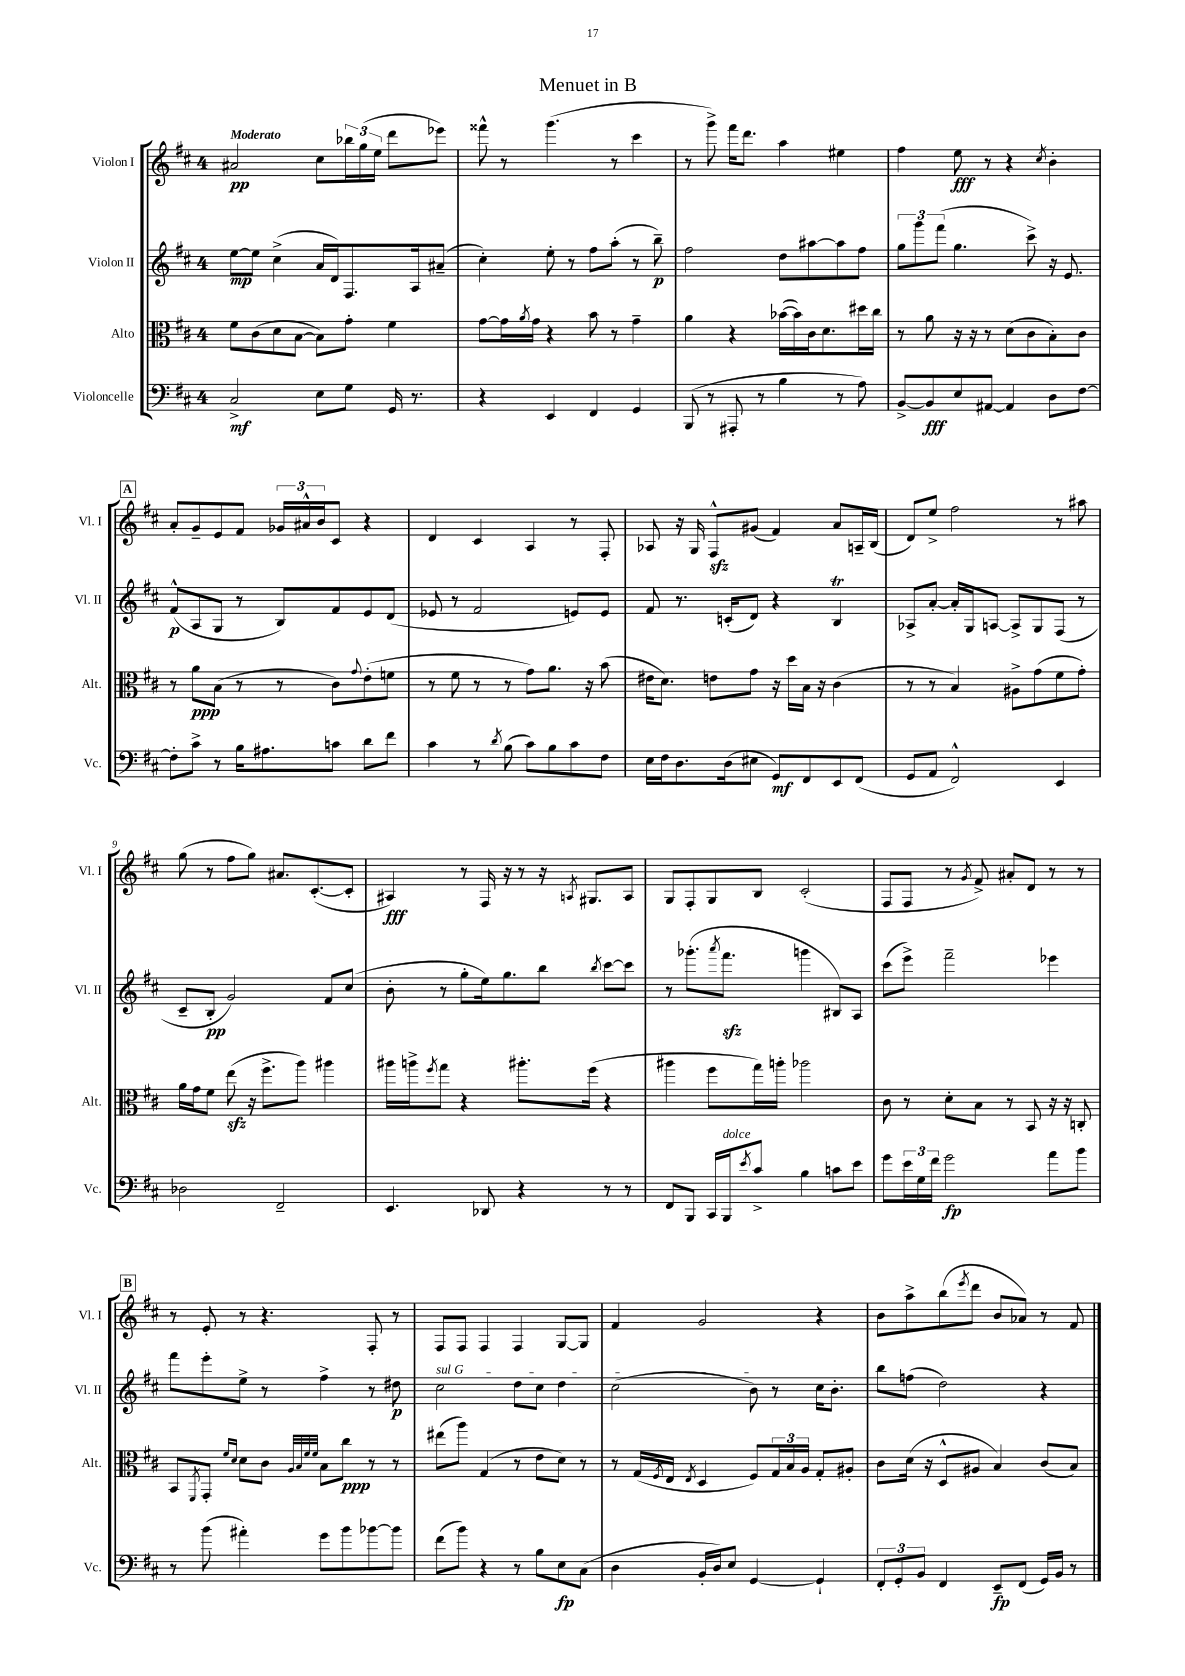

**kern	**kern	**kern	**kern
*staff4	*staff3	*staff2	*staff1
*clefF4	*clefC3	*clefG2	*clefG2
*k[f#c#]	*k[f#c#]	*k[f#c#]	*k[f#c#]
*M4/4	*M4/4	*M4/4	*M4/4
2C#^/	8f#\L	[8ee\L	2a#/
.	(8c#\	8ee\]J	.
.	8d\	(4cc#^\	.
.	[8B\J	.	.
8E\L	8B\]L)	16a/LL	8cc#\L
.	.	16d/J)	.
8G\J	8g'\J	8.F#/	24bb-\L
.	.	.	(24gg\
.	.	.	24ee\JJ
16GG/	4f#\	.	8ddd\L
8.r	.	16A/k	.
.	.	(8a#~/J	8eee-\J)
=	=	=	=
4r	[8g\L	4cc#'\)	8fff##^^\
.	16g\]L	.	8r
.	8qa/	.	.
.	16g\JJ	.	.
4EE/	4r	8ee'\	(4.ggg\
.	.	8r	.
4FF#/	8b\	8ff#\L	.
.	8r	(8aa'\J	8r
4GG/	4g~\	8r	4ccc#\
.	.	8bb~\)	.
=	=	=	=
(8BBB/	4a\	2ff#\	8r
8r	.	.	8ggg^\)
8AAA#'/	4r	.	16fff#\LK
.	.	.	8.ddd\J
8r	.	.	.
4B\	([16b-\LL	8dd\L	4aa\
.	16b-\])	.	.
.	16c#\J	[8aa#\	.
.	8.d\	.	.
8r	.	8aa#\]	4ee#\
8A\)	16dd#\L	8ff#\J	.
.	16cc#\JJ	.	.
=	=	=	=
[8BB^/L	8r	12gg\L	4ff#\
.	.	12ggg\	.
8BB/]	8a\	.	.
.	.	(12fff#\J	.
8E/	16r	4.gg\	8ee\
.	16r	.	.
[8AA#/J	8r	.	8r
4AA#/]	(8d\L	.	4r
.	8c#\	8ccc#^\)	.
.	.	.	8qcc#/
8D\L	8B'\)	16r	4b'\
.	.	8.e/	.
[8F#\J	8c#\J	.	.
=	=	=	=
8F#'\]L	8r	(8f#^^/L	8a'/L
8c#^\J	8a\L	8A/	8g~/
8r	(8B\J	8G/J	8e/
16B\LK	8r	8r	8f#/J
8.A#\	.	.	.
.	8r	8B/L)	24g-/LL
.	.	.	24a#^^/
.	.	.	24b/J
8c\J	8c#\L)	8f#/	8c#/J
.	8qqg/	.	.
8d\L	(8e'\	8e/	4r
8f#\J	8f\J	(8d/J	.
=	=	=	=
4c#\	8r	8e-/	4d/
.	8f#\	8r	.
8r	8r	2f#/	4c#/
8qd/	.	.	.
(8B\	8r	.	.
8c#\L)	8g\L)	.	4A/
8B\	8.a\J	.	.
8c#\	.	8e/L)	8r
.	16r	.	.
8F#\J	(8b\	8e/J	8F#'/
=	=	=	=
16E\LL	16e#\LK	8f#/	8A-/
16F#\J	8.d\J)	.	.
8.D\	.	8.r	16r
.	.	.	16G/
.	8e\L	.	8F#^^/L
(16D\k	.	(16c'/LK	.
8E#\J	8g\J	8d/J)	(8g#/J
8GG/L)	16r	4r	4f#/)
.	16dd\LL	.	.
8FF#/	16B\JJ	.	.
.	16r	.	.
8EE/	(4c#\	4B/	8a/L
(8FF#/J	.	.	16A~/L
.	.	.	(16B/JJ
=	=	=	=
8GG/L	8r	8A-^/L	8d/L)
8AA/J	8r	[8a'/J	8ee^/J
2FF#^^/)	4B/)	16a'/]LL	2ff#\
.	.	16G/J	.
.	.	[8A/J	.
.	8A#^\L	8A^/]L	.
.	(8g\	8G/	.
4EE/	8f#\	(8F#/J	8r
.	8g'\J)	8r	8aa#\
=	=	=	=
2D-\	16a\LL	8c#~/L	(8gg\
.	16g\J	.	.
.	8f#\J	8B'/J	8r
.	(8ee\	2g/)	8ff#\L
.	16r	.	8gg\J)
.	8.ff#^\L	.	.
2FF#~/	.	.	8.a#/L
.	8aa\J)	.	.
.	.	.	([8.c#'/
.	4aa#\	8f#/L	.
.	.	(8cc#/J	8c#'/]J
=	=	=	=
4.EE/	16aa#\LL	8b'\	4A#/)
.	16aa^\J	.	.
.	8qff#/	.	.
.	8gg\J	8r	.
.	4r	8gg'\L	8r
8DD-/	.	16ee\k)	16F#/
.	.	8.gg\	16r
4r	8.aa#'\L	.	8r
.	.	8bb\J	16r
.	.	.	8qA/
.	(16ff#\Jk	.	8.G#/L
.	.	8qbb/	.
8r	4r	[8ccc#\L	.
8r	.	8ccc#\]J	8A/J
=	=	=	=
8FF#/L	4aa#\	8r	8G/L
8BBB/J	.	(8.ggg-'\L	8F#'/
16CC#/LL	8ff#\L	.	8G/
.	.	8qaaa/	.
16BBB/J	.	8.fff#\J	.
8qe/	.	.	.
8c#^/J	16gg\L)	.	8B/J
.	16aa'\JJ	.	.
4B\	2aa-\	4ggg\	(2c#'/
8c\L	.	8B#/L)	.
8e\J	.	8A/J	.
=	=	=	=
8g\L	8c#\	(8ccc#\L	8F#/L
24e\L	8r	8eee^\J)	8F#/J
24G\	.	.	.
24f#\JJ	.	.	.
2g\	8d'\L	2fff#~\	8r
.	.	.	8qg/
.	8B\J	.	8f#^/)
.	8r	.	8a#'/L
.	8BB/	.	8d/J
8a\L	16r	4eee-\	8r
.	16r	.	.
8b\J	8C'/	.	8r
=	=	=	=
8r	8BB/L	8fff#\L	8r
.	8qFF#/	.	.
(8b\	8GG'/J	8eee'\	8e'/
.	16qqf#/LL	.	.
.	16qqd/JJ	.	.
4a#'\)	8d\L	8ee^\J	8r
.	8c#\J	8r	4.r
.	32qqA/LLL	.	.
.	32qqB/	.	.
.	32qqf#/	.	.
.	32qqf#/JJJ	.	.
8g\L	8B\L	4ff#^\	.
8b\	8cc#\J	.	.
[8b-\	8r	8r	8F#'/
8b-\]J	8r	8dd#\	8r
=	=	=	=
(8f#\L	(8ee#\L	2cc#\	8F#/L
8b\J)	8aa\J)	.	8F#/J
4r	(4G/	.	4F#/
8r	8r	8dd\L	4F#/
8B\L	8e\L	8cc#\J	.
8E\	8d\J)	4dd\	[8G/L
(8C#\J	8r	.	8G/]J
=	=	=	=
4D\	8r	(2cc#\	4f#/
.	(16G/LL	.	.
.	8qF#/	.	.
.	16E/JJ	.	.
.	8qE/	.	.
16BB'/LL	4D/	.	2g/
16D/J)	.	.	.
8E/J	.	.	.
[4GG/	8F#/L)	8b\)	.
.	24G/L	8r	.
.	24B/	.	.
.	24A/JJ	.	.
4GG`/]	8G'/L	16cc#\LK	4r
.	.	8.b'\J	.
.	8A#'/J	.	.
=	=	=	=
12FF#'/L	8c#\L	8bb\L	8b\L
12GG'/	.	.	.
.	(16d\Jk	(8ff\J	8aa^\
12BB/J	.	.	.
.	16r	.	.
4FF#/	8D^^/L	2dd\)	(8bb\
.	.	.	8qeee/
.	8A#/J	.	8ddd\J
8EE~/L	4B/)	.	8b/L
(8FF#/J	.	.	8a-/J)
16GG/LL)	(8c#/L	4r	8r
16BB/JJ	.	.	.
8r	8B/J)	.	8f#/
==	==	==	==
*-	*-	*-	*-
